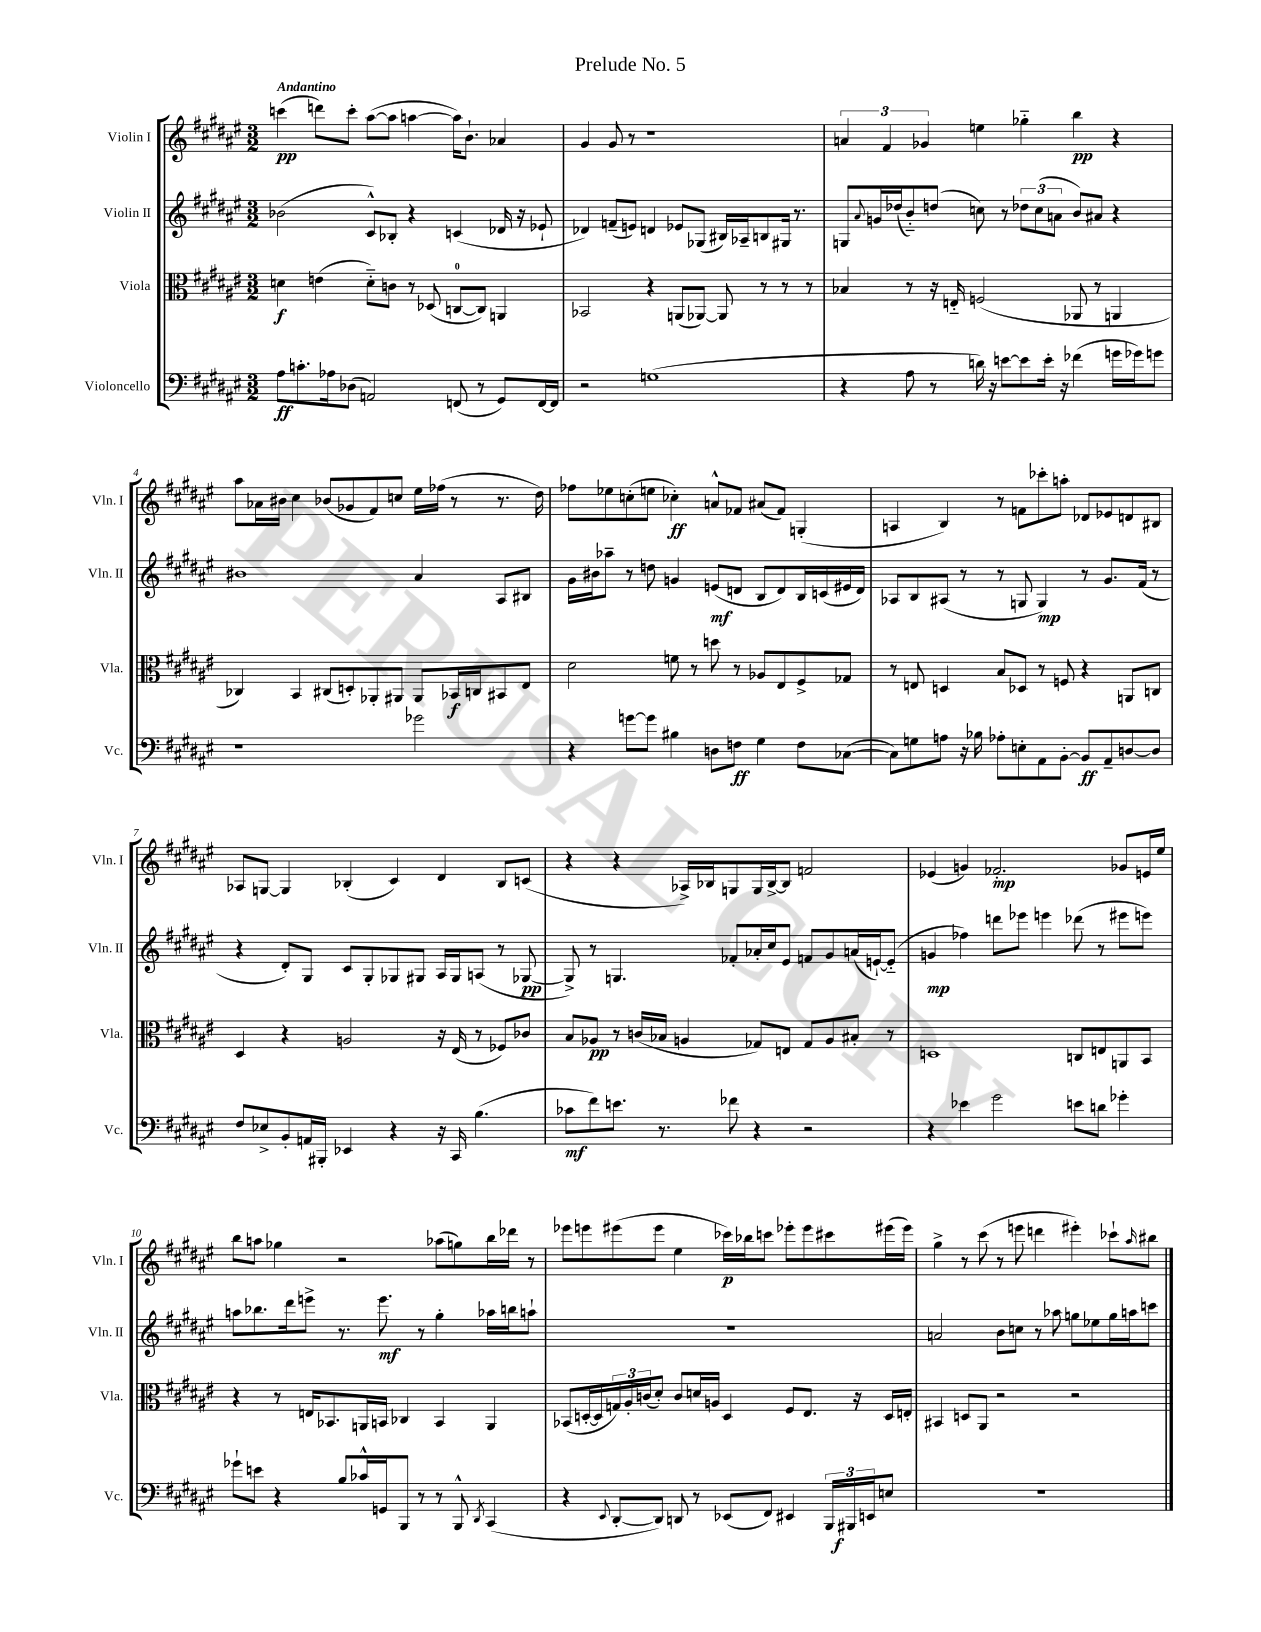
\header { title = "Prelude No. 5" }
<<
\new StaffGroup <<
\new Staff = "s0" \with { instrumentName = "Violin I" shortInstrumentName = "Vln. I" } {
    \clef treble \key fis \major \numericTimeSignature \time 3/2 \tempo "Andantino"
    c'''4\pp( d'''8) c'''8-. ais''8~( ais''8 a''4~ a''16) b'8.-! aes'4 |
    gis'4 gis'8 r8 r1 |
    \tuplet 3/2 { a'4 fis'4 ges'4 } e''4 ges''4-_ b''4\pp r4 |
    ais''8 aes'16 bis'16 cis''4 bes'8( ges'8 fis'8) c''8 eis''16 fes''16( r8 r8. dis''16) |
    fes''8 ees''8 c''8-.( e''8 ces''4-.\ff) a'8-^ fes'8 ais'8( fes'8) g4-.( |
    a4 b4) r8 f'8 ces'''8-. a''8-. des'8 ees'8 d'8 bis8 |
    aes8 g8~ g4 bes4-.( cis'4) dis'4 bes8 c'8( |
    r4 r4 aes16->) bes16 g8 g16 bes16~-> bes8 f'2 |
    ees'4( g'4) fes'2.-.\mp ges'8 e'16 eis''16 |
    b''8 a''8 ges''4 r2 aes''8( g''8) b''16 des'''16 r8 |
    ees'''8 e'''8 eis'''8( eis'''8 eis''4 ces'''16\p) bes''16 c'''8 ees'''8-. ees'''8 cis'''8 eis'''16( eis'''16) |
    gis''4-> r8 cis'''8( r8 e'''8 d'''4 eis'''4-.) ces'''8-! \grace { ais''16 } bis''8 \bar "|." |
}
\new Staff = "s1" \with { instrumentName = "Violin II" shortInstrumentName = "Vln. II" } {
    \clef treble \key fis \major \numericTimeSignature \time 3/2
    bes'2( cis'8-^) bes8-. r4 c'4( des'16 r16 ees'8-! |
    des'4) f'8--( e'8) d'4 ees'8 ges8( bis16) aes16-- b8 gis16 r8. |
    g8 \appoggiatura { ais'8 } g'16 des''16( b'8-_) d''8( c''8) r8 \tuplet 3/2 { des''8 c''8( a'8 } b'8) ais'8 r4 |
    bis'1 ais'4 ais8 bis8 |
    gis'16 bis'16 aes''8-- r8 d''8 g'4 e'8\mf( d'8 b8 d'8) b16 c'16( eis'16 d'16) |
    aes8 b8 ais8( r8 r8 g8 g4\mp) r8 gis'8. fis'16( r8 |
    r4 dis'8-.) gis8 cis'8 gis8-. ges8 gis8 ais16 gis16 a8( r8 ges8~\pp |
    ges8->) r8 g4. fes'8-. aes'16-. cis''16 eis'8 f'8 gis'8 a'16( e'16~-!) e'8-_( |
    g'4\mp fes''4) d'''8 ees'''8 e'''4 des'''8( r8 eis'''8 e'''8) |
    a''8 bes''8. dis'''16 e'''8-> r8. e'''8.\mf r8 gis''4-. aes''16 b''16 a''8-! |
    R1. |
    a'2 b'8 c''8 r8 aes''8 g''8 ees''8 g''16 a''16 c'''8 \bar "|." |
}
\new Staff = "s2" \with { instrumentName = "Viola" shortInstrumentName = "Vla." } {
    \clef alto \key fis \major \numericTimeSignature \time 3/2
    d'4\f e'4( d'8-_) c'8 r8 des8( c8-0~ c8) a,4 |
    bes,2 r4 a,8( aes,8~) aes,8 r8 r8 r8 |
    bes4 r8 r16 e16-_ f2( aes,8 r8 a,4 |
    ces4) b,4 cis8( d8-.) aes,8-. ais,8 ais,8 bes,16\f c16 bis,8 eis8 |
    dis'2 f'8 r8 d''8 r8 aes8 eis8 fis8-> ges8 |
    r8 e8 d4 b8 des8 r8 f8 r4 a,8 c8 |
    dis4 r4 a2 r16 eis16( r8 fes8) ces'8 |
    b8 aes8\pp r8 c'16( bes16 a4 ges8) e8 ges8 a8 bis8-. r8 |
    d1 c8 e8 a,8 b,8 |
    r4 r8 e16 bes,8. a,16 b,16 ces4 b,4 a,4 |
    bes,8( d16~-. d16 \tuplet 3/2 { g16) ais16-. c'16( } dis'8-.) c'8 d'16 a16 d4 fis8 eis8. r16 d16 e16-. |
    bis,4 d8 ais,8 r2 r2 \bar "|." |
}
\new Staff = "s3" \with { instrumentName = "Violoncello" shortInstrumentName = "Vc." } {
    \clef bass \key fis \major \numericTimeSignature \time 3/2
    ais8\ff c'8.-. aes16 des8( a,2) f,8( r8 gis,8) f,16~ f,16 |
    r2 g1( |
    r4 ais8 r8 d'16) r16 e'8~ e'8 e'16-. r16 fes'4( g'16 ges'16) g'8 |
    r1 ges'2 |
    r4 g'8~ g'8 bis4 d8 f8\ff gis4 f8 ces8~( |
    ces8) g8 a8 r16 bes16 aes8-. e8-. ais,8 b,8~-. b,8\ff ais,8-- d8~ d8 |
    fis8 ees8-> b,8-. a,16 bis,,16-. ees,4 r4 r16 cis,16 b4.( |
    ces'8\mf fis'8) e'8. r8. fes'8 r4 r2 |
    r4 ees'4 gis'2 e'8 d'8 ges'4-. |
    ges'8-! e'8 r4 b8 ces'16-^ g,16 b,,8 r8 r8 b,,8-^ \acciaccatura { dis,8 } cis,4( |
    r4 \appoggiatura { eis,8 } dis,8~-. dis,8) d,8 r8 ees,8( fis,8) eis,4 \tuplet 3/2 { b,,16 bis,,16\f e,16 } e8 |
    R1. \bar "|." |
}
>>
>>
